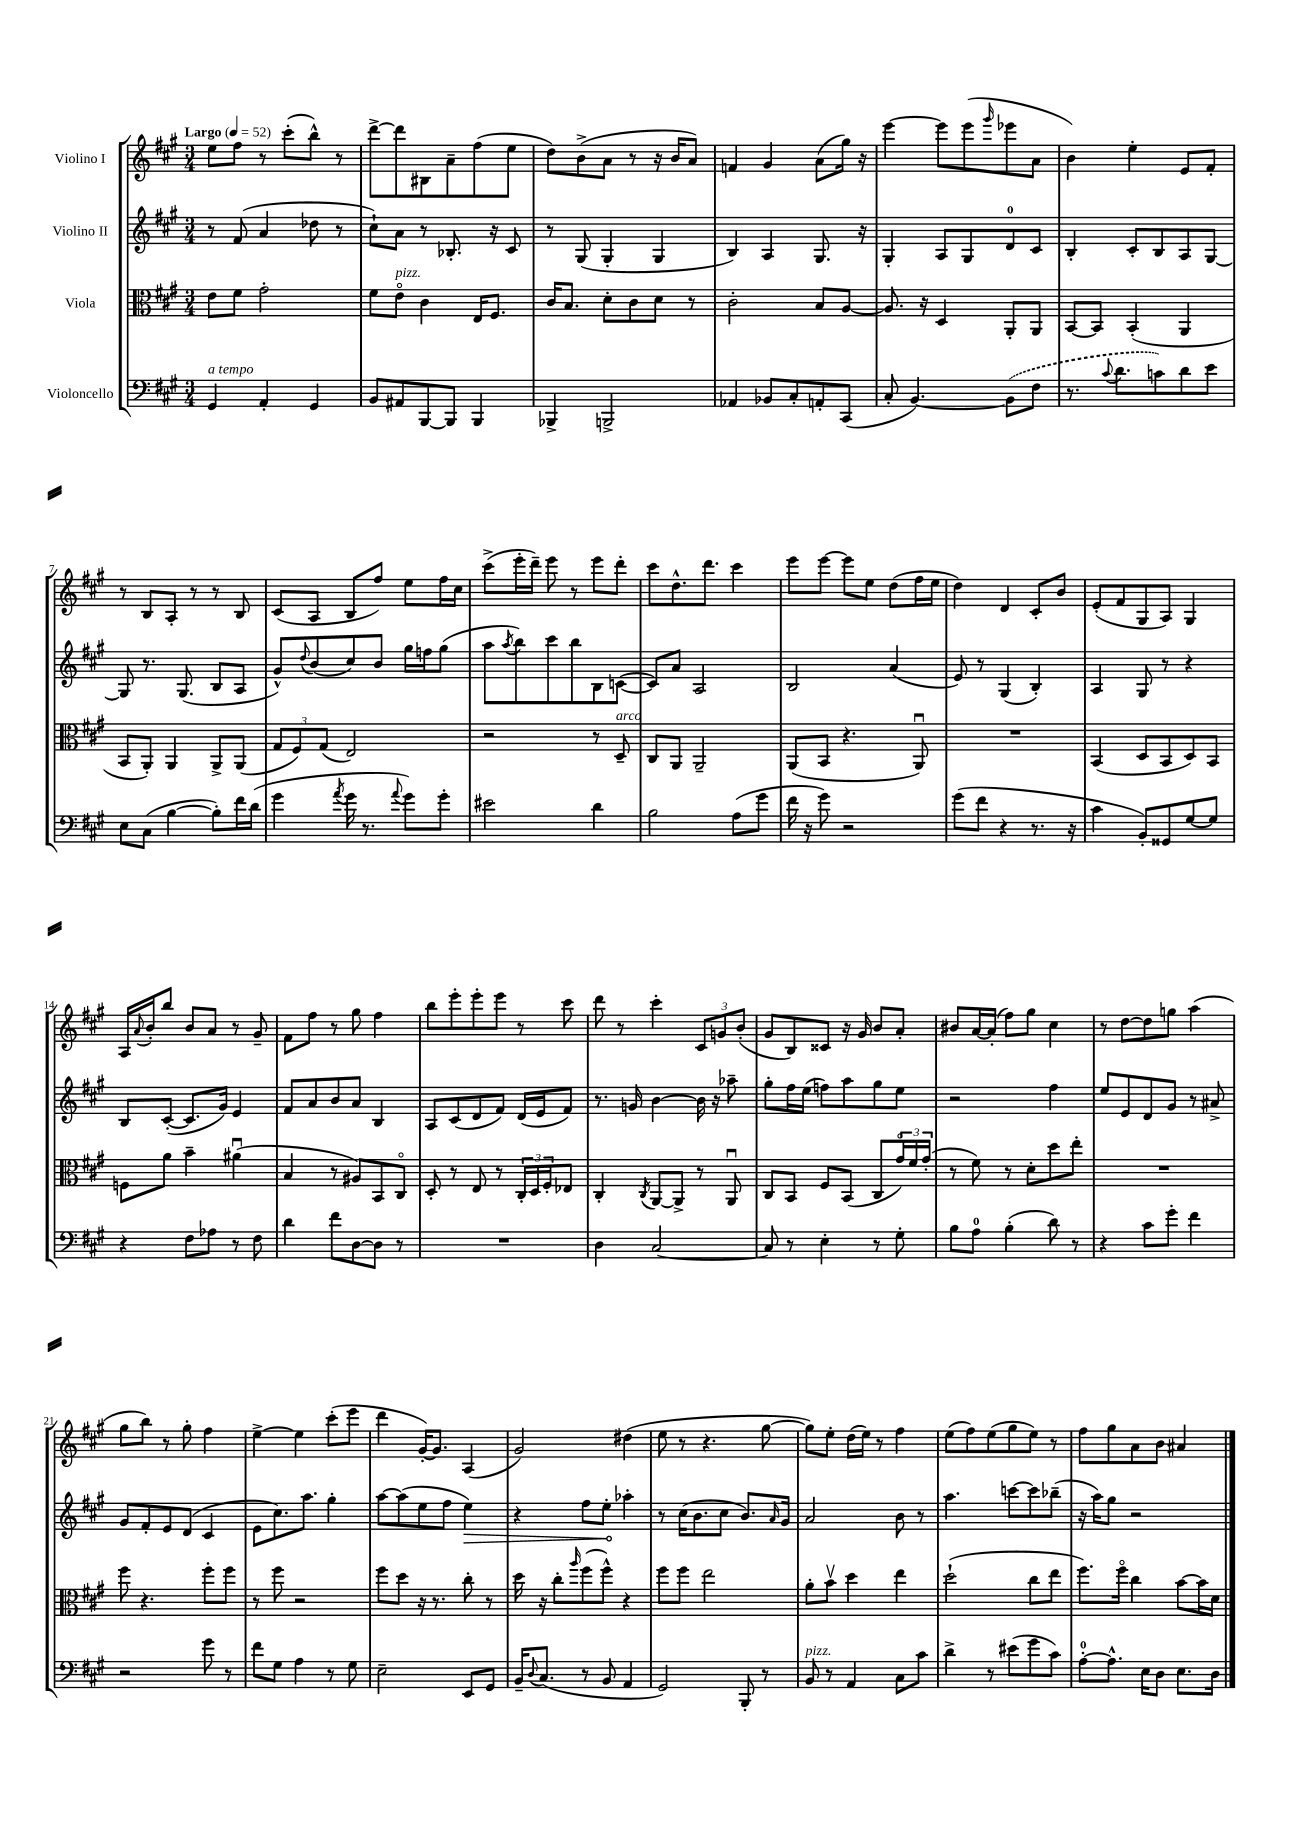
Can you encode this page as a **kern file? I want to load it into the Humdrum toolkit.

**kern	**kern	**kern	**kern
*staff4	*staff3	*staff2	*staff1
*clefF4	*clefC3	*clefG2	*clefG2
*k[f#c#g#]	*k[f#c#g#]	*k[f#c#g#]	*k[f#c#g#]
*M3/4	*M3/4	*M3/4	*M3/4
*MM52	*MM52	*MM52	*MM52
4GG#/	8e\L	8r	8ee\L
.	8f#\J	(8f#/	8ff#\J
4AA'/	2g#'\	4a/	8r
.	.	.	(8ccc#'\L
4GG#/	.	8dd-\	8bb^^\J)
.	.	8r	8r
=	=	=	=
8BB/L	8f#\L	8cc#`\L)	[8ddd^\L
8AA#/	8eo\J	8a\J	8ddd\]
[8BBB/	4c#\	8r	8B#\
8BBB/]J	.	8.B-'/	8a~\
4BBB/	16E/LK	.	(8ff#\
.	8.F#/J	16r	.
.	.	8c#/	8ee\J
=	=	=	=
4BBB-^/	16c#/LK	8r	8dd\L)
.	8.B/J	.	.
.	.	(8G#/	(8b^\
2BBB^/	8d'\L	4G#'/	8a\J
.	8c#\	.	8r
.	8d\J	4G#/	16r
.	.	.	16b/LK
.	8r	.	8a/J)
=	=	=	=
4AA-/	2c#'\	4B/)	4f/
8BB-/L	.	4A/	4g#/
8C#'/	.	.	.
8AA'/	8B/L	8.G#/	(8a\L
(8CC#/J	[8A/J	.	16gg#\Jk)
.	.	16r	16r
=	=	=	=
8C#'/	8.A/]	4G#'/	[4eee\
[4.BB/)	.	.	.
.	16r	.	.
.	4D/	8A/L	8eee\]L
.	.	8G#/	(8eee\
.	.	.	16qqggg#/
(8BB\]L	8AA'/L	8d/	8eee-\
8F#\J	8AA/J	8c#/J	8a\J
=	=	=	=
8.r	[8BB/L	4B'/	4b\)
.	8BB/]J	.	.
8qqc#/	.	.	.
8.d\L	.	.	.
.	(4BB'/	8c#'/L	4ee'\
8c\)	.	8B/	.
8d\	4AA/	8A/	8e/L
8e\J	.	[8G#/J	8f#'/J
=	=	=	=
8E\L	8BB/L	8G#/]	8r
(8C#\J	8AA'/J)	8.r	8B/L
[4B\	4AA/	.	8A'/J
.	.	(8.G#/	.
.	.	.	8r
8B'\]L)	8AA^/L	8B/L	8r
16f#\L	(8AA/J	8A/J	8B/
(16d\JJ	.	.	.
=	=	=	=
4g#\	12G#/L	8g#^^/L)	(8c#/L
.	12F#/)	.	.
.	.	8qqdd/	.
.	.	(8b/	8A/J
.	(12G#/J	.	.
8qa/	.	.	.
16g#\	2E/)	8cc#/)	8B/L
8.r	.	.	.
.	.	8b/J	8ff#/J)
8qqa/	.	.	.
8g#\L)	.	16gg#\LL	8ee\L
.	.	16ff\J	.
8g#'\J	.	(8gg#\J	16ff#\L
.	.	.	16cc#\JJ
=	=	=	=
2e#\	2r	8aa\L	(8ccc#^\L
.	.	8qaa/	.
.	.	8bb\)	16eee'\L
.	.	.	16ddd~\JJ)
.	.	8ccc#\	8eee\
.	.	8bb\	8r
4d\	8r	8B\	8eee\L
.	8D~/	([8c\J	8ddd'\J
=	=	=	=
2B\	8C#/L	8c/]L)	8ccc#\L
.	8AA/J	8a/J	8.dd^^\
.	2AA~/	2A/	.
.	.	.	8.ddd\J
(8A\L	.	.	4ccc#\
8g#\J	.	.	.
=	=	=	=
16f#\	(8AA/L	2B/	8eee\L
16r	.	.	.
8g#\)	8BB/J	.	[8eee\J
2r	4.r	.	8eee\]L
.	.	.	8ee\J
.	.	(4a/	(8dd\L
.	8AAu/)	.	16ff#\L
.	.	.	16ee\JJ
=	=	=	=
(8g#\L	2.r	8e/)	4dd\)
8f#\J	.	8r	.
4r	.	(4G#/	4d/
8.r	.	4B'/)	8c#'/L
.	.	.	8b/J
16r	.	.	.
=	=	=	=
4c#\	(4BB/	4A/	(8e'/L
.	.	.	8f#/
8BB'/L)	8D/L	8G#/	8G#/
8GG##/	8BB/	8r	8A/J)
[8G#/	8D/)	4r	4G#/
8G#/]J	8BB/J	.	.
=	=	=	=
4r	8F\L	8B/L	16A/LL
.	.	.	8qqa/
.	.	.	16b'/J
.	8a\J	([8c#'/J	8bb/J
8F#\L	4b~\	8.c#/]L	8b/L
8A-\J	.	.	8a/J
.	.	16g#/Jk)	.
8r	(4a#u\	4e/	8r
8F#\	.	.	8g#~/
=	=	=	=
4d\	4B/	8f#/L	8f#\L
.	.	8a/	8ff#\J
8f#\L	8r	8b/	8r
[8D\	8A#/L)	8a/J	8gg#\
8D\]J	8BB/	4B/	4ff#\
8r	8C#o/J	.	.
=	=	=	=
2.r	8D'/	8A/L	8bb\L
.	8r	(8c#/	8eee'\
.	8E/	8d/	8eee'\
.	8r	8f#/J)	8eee\J
.	24C#'/LL	(16d/LL	8r
.	24D/	.	.
.	.	16e/J	.
.	24F#'/J	.	.
.	8E-/J	8f#/J)	8ccc#\
=	=	=	=
4D\	4C#'/	8.r	8ddd\
.	.	.	8r
.	.	16g/	.
.	8qC#/	.	.
[2C#/	[8AA/L	[4b\	4ccc#'\
.	8AA^/]J	.	.
.	8r	16b\]	12c#/L
.	.	16r	.
.	.	.	12g/
.	8AAu/	8aa-~\	.
.	.	.	(12b'/J
=	=	=	=
8C#/]	8C#/L	8gg#'\L	8g#/L
8r	8BB/J	16ff#\L	8B/)
.	.	(16ee\JJ	.
4E'\	8F#/L	8ff\L)	8c##/J
.	(8BB/J	8aa\	16r
.	.	.	16g#/
8r	8C#/L	8gg#\	8b/L
8G#'\	24g#o/L)	8ee\J	8a'/J
.	24f#/	.	.
.	(24g#'/JJ	.	.
=	=	=	=
8B\L	8r	2r	8b#/L
8A\J	8f#\)	.	[16a/L
.	.	.	(16a'/]JJ
(4B'\	8r	.	8ff#\L)
.	8d'\L	.	8gg#\J
8d\)	8dd\	4ff#\	4cc#\
8r	8ee'\J	.	.
=	=	=	=
4r	2.r	8ee/L	8r
.	.	8e/	[8dd\L
8c#\L	.	8d/	8dd\]
8g#'\J	.	8g#/J	8gg\J
4f#\	.	8r	(4aa\
.	.	8a#^/	.
=	=	=	=
2r	8ff#\	8g#/L	8gg#\L
.	4.r	8f#'/	8bb\J)
.	.	8e/	8r
.	.	(8d/J	8gg#'\
8g#\	8ff#'\L	4c#/	4ff#\
8r	8ff#\J	.	.
=	=	=	=
8f#\L	8r	8e\L	[4ee^\
8G#\J	8ff#\	8.cc#\)	.
4A\	2r	.	4ee\]
.	.	8.aa\J	.
8r	.	4gg#'\	(8ccc#'\L
8G#\	.	.	8eee\J
=	=	=	=
2E~\	8ff#\L	[8aa\L	4ddd\
.	8dd\J	(8aa\]	.
.	16r	8ee\	[16g#'/LK)
.	8.r	.	8.g#/]J
.	.	8ff#\J	.
8EE/L	8cc#'\	4ee\)	(4A/
8GG#/J	8r	.	.
=	=	=	=
16BB~/LK	16dd\	4r	2g#/)
8qqD/	.	.	.
(8.C#/J	16r	.	.
.	8cc#'\L	.	.
.	16qqaa/	.	.
8r	(8ff#\	8ff#\L	.
8BB/	8ff#^^\J)	8ee'\J	.
4AA/	4r	4aa-'\	(4dd#\
=	=	=	=
2GG#/)	8ff#\L	8r	8ee\
.	8ff#\J	(16cc#\LK	8r
.	.	8.b\	.
.	2ee\	.	4.r
.	.	8cc#\J	.
8BBB'/	.	8.b/L)	.
8r	.	.	[8gg#\
.	.	16qqa/	.
.	.	16g#/Jk	.
=	=	=	=
8BB/	8a'\L	2a/	8gg#\]L)
8r	8bv\J	.	8ee'\J
4AA/	4dd\	.	(16dd\LL
.	.	.	16ee\JJ)
.	.	.	8r
8C#\L	4ee\	8b\	4ff#\
8c#\J	.	8r	.
=	=	=	=
4d^\	(2dd`\	4.aa\	(8ee\L
.	.	.	8ff#\)
8r	.	.	(8ee\
(8e#\L	.	[8ccc\L	8gg#\
8g#\	8cc#\L	8ccc\]	8ee\J)
8c#\J)	8ee\J	(8bb-~\J	8r
=	=	=	=
[8A'\L	8.ff#\L)	16r	8ff#\L
.	.	16aa\LK)	.
8.A^^\]J	.	8gg#\J	8gg#\
.	16ff#o\Jk	.	.
.	4cc#\	2r	8a\
16E\LK	.	.	.
8D\J	.	.	8b\J
8.E\L	[8b\L	.	4a#/
.	16b\]L	.	.
16D\Jk	16d\JJ	.	.
==	==	==	==
*-	*-	*-	*-
